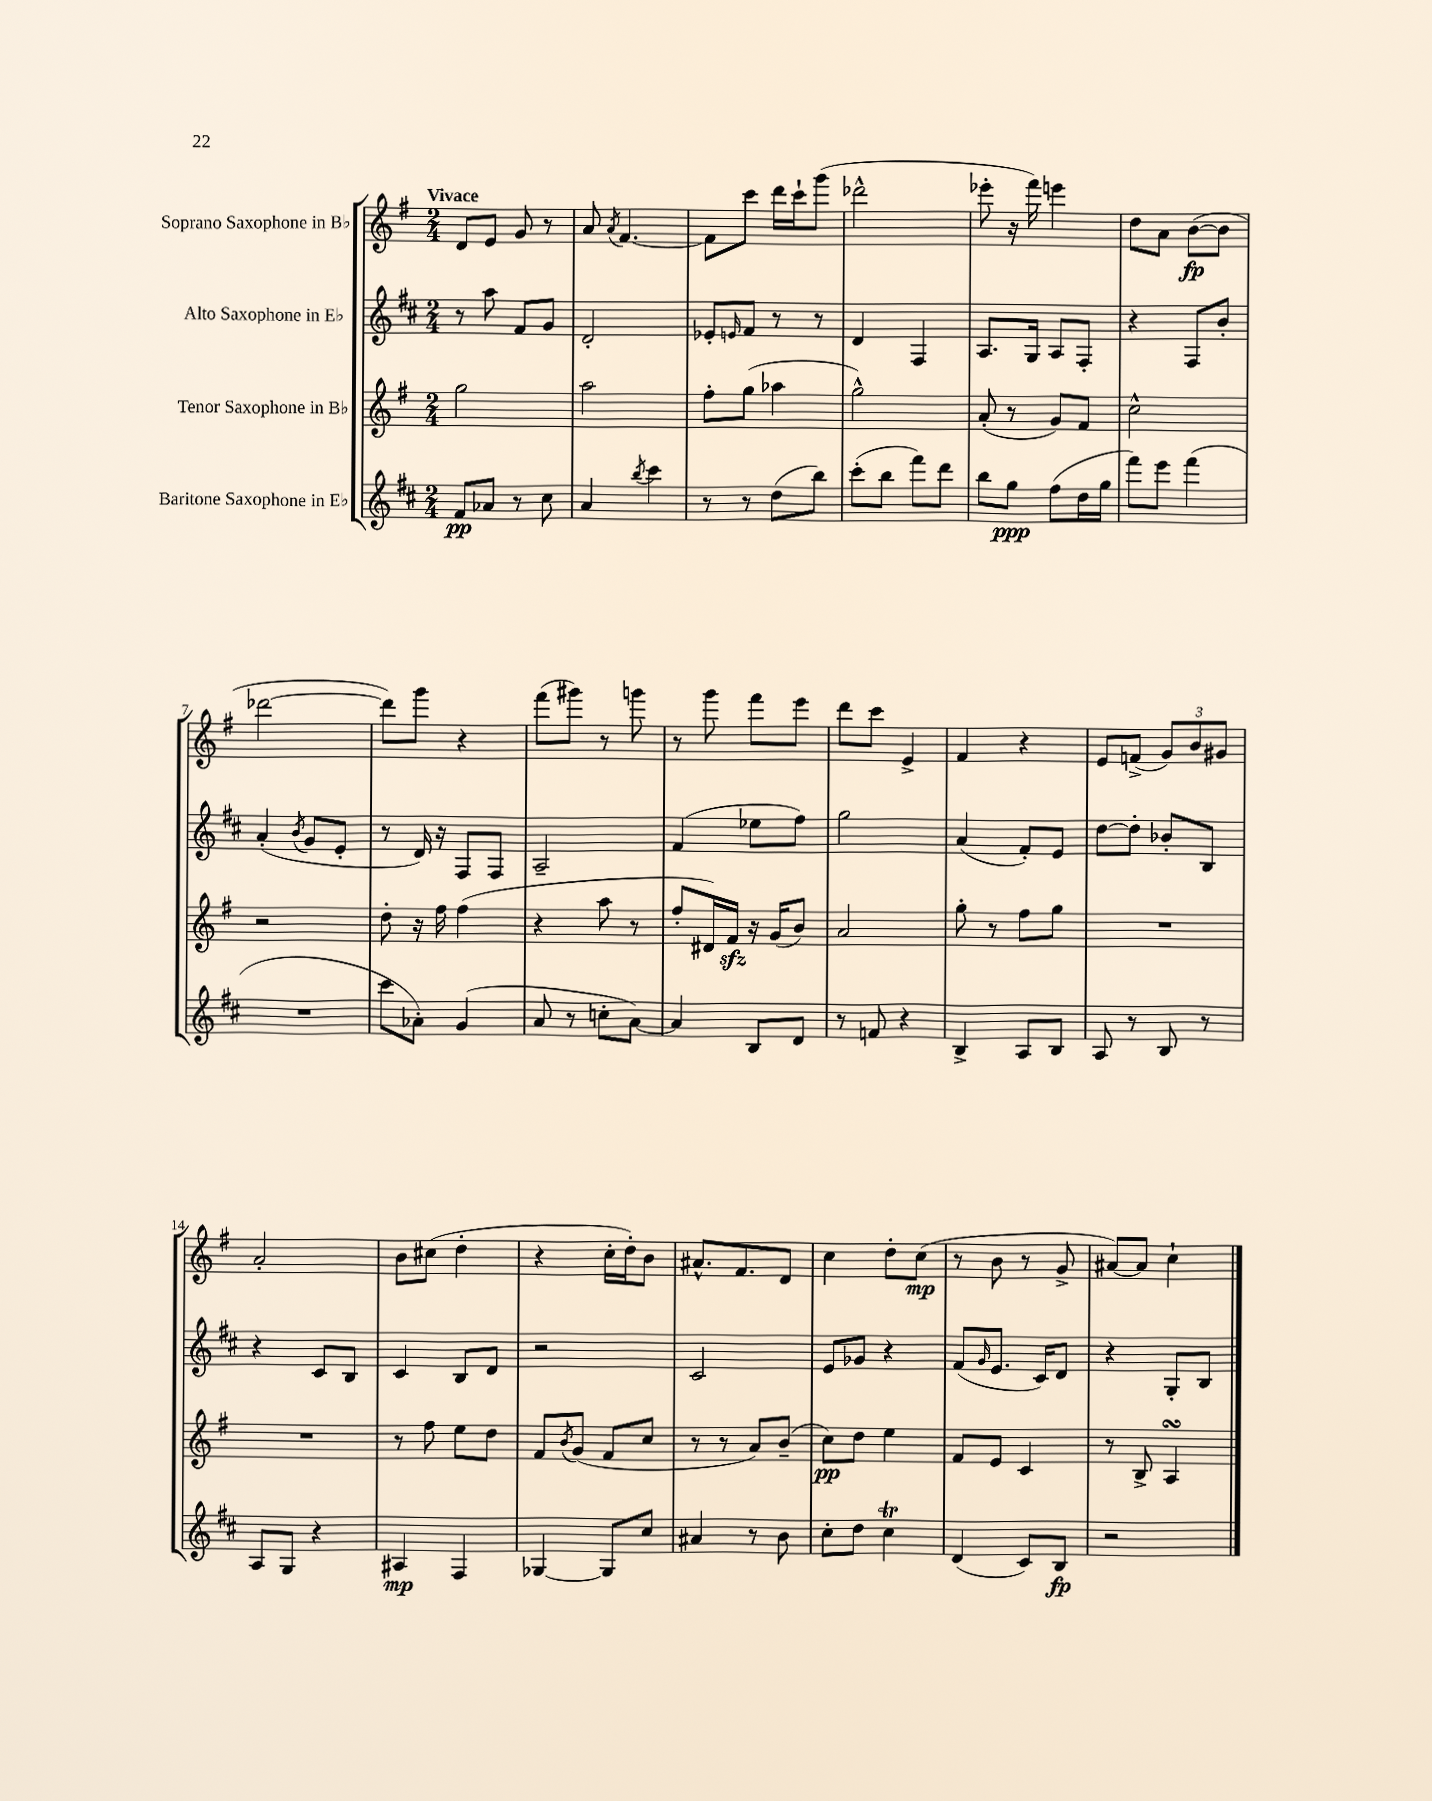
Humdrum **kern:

**kern	**dynam	**kern	**dynam	**kern	**kern	**dynam
*part4	*part4	*part3	*part3	*part2	*part1	*part1
*staff4	*staff4	*staff3	*staff3	*staff2	*staff1	*staff1
*I"Baritone Saxophone in E♭	*	*I"Tenor Saxophone in B♭	*	*I"Alto Saxophone in E♭	*I"Soprano Saxophone in B♭	*
*clefG2	*	*clefG2	*	*clefG2	*clefG2	*
*k[f#c#]	*	*k[f#]	*	*k[f#c#]	*k[f#]	*
*M2/4	*	*M2/4	*	*M2/4	*M2/4	*
=1	=1	=1	=1	=1	=1	=1
!	!	!	!	!	!LO:TX:a:B:t=Vivace	!
8f#/L	pp	2gg\	.	8r	8d/L	.
8a-X/J	.	.	.	8aa\	8e/J	.
8r	.	.	.	8f#/L	8g/	.
8cc#\	.	.	.	8g/J	8r	.
=2	=2	=2	=2	=2	=2	=2
4a/	.	2aa\	.	2d'/	8a/	.
.	.	.	.	.	8qa/	.
.	.	.	.	.	[4.f#/	.
8qbb/	.	.	.	.	.	.
4ccc#\	.	.	.	.	.	.
=3	=3	=3	=3	=3	=3	=3
8r	.	8ff#'\L	.	8e-X'/L	8f#\L]	.
.	.	.	.	16qqen/	.	.
8r	.	(8gg\J	.	8f#/J	8ccc\J	.
(8dd\L	.	4aa-X\	.	8r	16ddd\LL	.
.	.	.	.	.	16ccc`\J	.
8bb\J)	.	.	.	8r	(8ggg\J	.
=4	=4	=4	=4	=4	=4	=4
(8ccc#'\L	.	2gg^^\)	.	4d/	2ddd-X^^\	.
8bb\J	.	.	.	.	.	.
8fff#\L)	.	.	.	4F#/	.	.
8ddd\J	.	.	.	.	.	.
=5	=5	=5	=5	=5	=5	=5
8bb\L	.	(8a'/	.	8.A/L	8eee-X'\	.
8gg\J	ppp	8r	.	.	16r	.
.	.	.	.	16G/Jk	16fff#\)	.
(8ff#\L	.	8g/L)	.	8A/L	4eeen\	.
16dd\L	.	8f#/J	.	8F#'/J	.	.
16gg\JJ	.	.	.	.	.	.
=6	=6	=6	=6	=6	=6	=6
8fff#\L)	.	2cc^^\	.	4r	8dd\L	.
8eee\J	.	.	.	.	8a\J	.
(4fff#\	.	.	.	8F#/L	([8b\L	fp
.	.	.	.	8b'/J	8b\J]	.
!!LO:LB:g=z
=7	=7	=7	=7	=7	=7	=7
2r	.	2r	.	(4a'/	[2ddd-X\	.
.	.	.	.	8qb/	.	.
.	.	.	.	8g/L	.	.
.	.	.	.	8e'/J	.	.
=8	=8	=8	=8	=8	=8	=8
8ccc#\L	.	8dd'\	.	8r	8ddd-\L])	.
8a-X'\J)	.	16r	.	16d/)	8ggg\J	.
.	.	16ff#\	.	16r	.	.
(4g/	.	(4ff#\	.	8F#/L	4r	.
.	.	.	.	8F#/J	.	.
=9	=9	=9	=9	=9	=9	=9
8a/	.	4r	.	2A~/	(8fff#\L	.
8r	.	.	.	.	8ggg#X\J)	.
8ccn'\L	.	8aa\	.	.	8r	.
[8a\J)	.	8r	.	.	8gggn\	.
=10	=10	=10	=10	=10	=10	=10
4a/]	.	8ff#'/L	.	(4f#/	8r	.
.	.	16d#X/L)	.	.	8ggg\	.
.	.	16f#zz/JJ	.	.	.	.
8B/L	.	16r	.	8ee-X\L	8fff#\L	.
.	.	(16g/KL	.	.	.	.
8d/J	.	8b/J)	.	8ff#\J)	8eee\J	.
=11	=11	=11	=11	=11	=11	=11
8r	.	2a/	.	2gg\	8ddd\L	.
8fn/	.	.	.	.	8ccc\J	.
4r	.	.	.	.	4e^/	.
=12	=12	=12	=12	=12	=12	=12
4B^/	.	8gg'\	.	(4a/	4f#/	.
.	.	8r	.	.	.	.
8A/L	.	8ff#\L	.	8f#'/L)	4r	.
8B/J	.	8gg\J	.	8e/J	.	.
=13	=13	=13	=13	=13	=13	=13
8A/	.	2r	.	[8dd\L	8e/L	.
8r	.	.	.	8dd'\J]	(8fn^/J	.
8B/	.	.	.	8b-X'/L	12g/L)	.
.	.	.	.	.	12b/	.
8r	.	.	.	8B/J	.	.
.	.	.	.	.	12g#X/J	.
!!LO:LB:g=z
=14	=14	=14	=14	=14	=14	=14
8A/L	.	2r	.	4r	2a'/	.
8G/J	.	.	.	.	.	.
4r	.	.	.	8c#/L	.	.
.	.	.	.	8B/J	.	.
=15	=15	=15	=15	=15	=15	=15
4A#X/	mp	8r	.	4c#/	8b\L	.
.	.	8ff#\	.	.	(8cc#X\J	.
4F#/	.	8ee\L	.	8B/L	4dd'\	.
.	.	8dd\J	.	8d/J	.	.
=16	=16	=16	=16	=16	=16	=16
[4G-X/	.	8f#/L	.	2r	4r	.
.	.	8qb/	.	.	.	.
.	.	(8g/J	.	.	.	.
8G-/L]	.	8f#/L	.	.	16cc'\LL	.
.	.	.	.	.	16dd'\J)	.
8cc#/J	.	8cc/J	.	.	8b\J	.
=17	=17	=17	=17	=17	=17	=17
4a#X/	.	8r	.	2c#/	8.a#X^^/L	.
.	.	8r	.	.	.	.
.	.	.	.	.	8.f#/	.
8r	.	8a/L)	.	.	.	.
8b\	.	(8b~/J	.	.	8d/J	.
=18	=18	=18	=18	=18	=18	=18
8cc#'\L	.	8cc\L)	pp	8e/L	4cc\	.
8dd\J	.	8dd\J	.	8g-X/J	.	.
4cc#t\	.	4ee\	.	4r	8dd'\L	.
.	.	.	.	.	(8cc\J	mp
=19	=19	=19	=19	=19	=19	=19
(4d/	.	8f#/L	.	(8f#/L	8r	.
.	.	.	.	16qqg/	.	.
.	.	8e/J	.	8.e/J	8b\	.
8c#/L)	.	4c/	.	.	8r	.
.	.	.	.	16c#/KL)	.	.
8B/J	fp	.	.	8d/J	8g^/	.
=20	=20	=20	=20	=20	=20	=20
2r	.	8r	.	4r	[8a#X/L)	.
.	.	8B^/	.	.	8a#/J]	.
.	.	4AsSSS/	.	8G'/L	4cc`\	.
.	.	.	.	8B/J	.	.
==	==	==	==	==	==	==
*-	*-	*-	*-	*-	*-	*-
